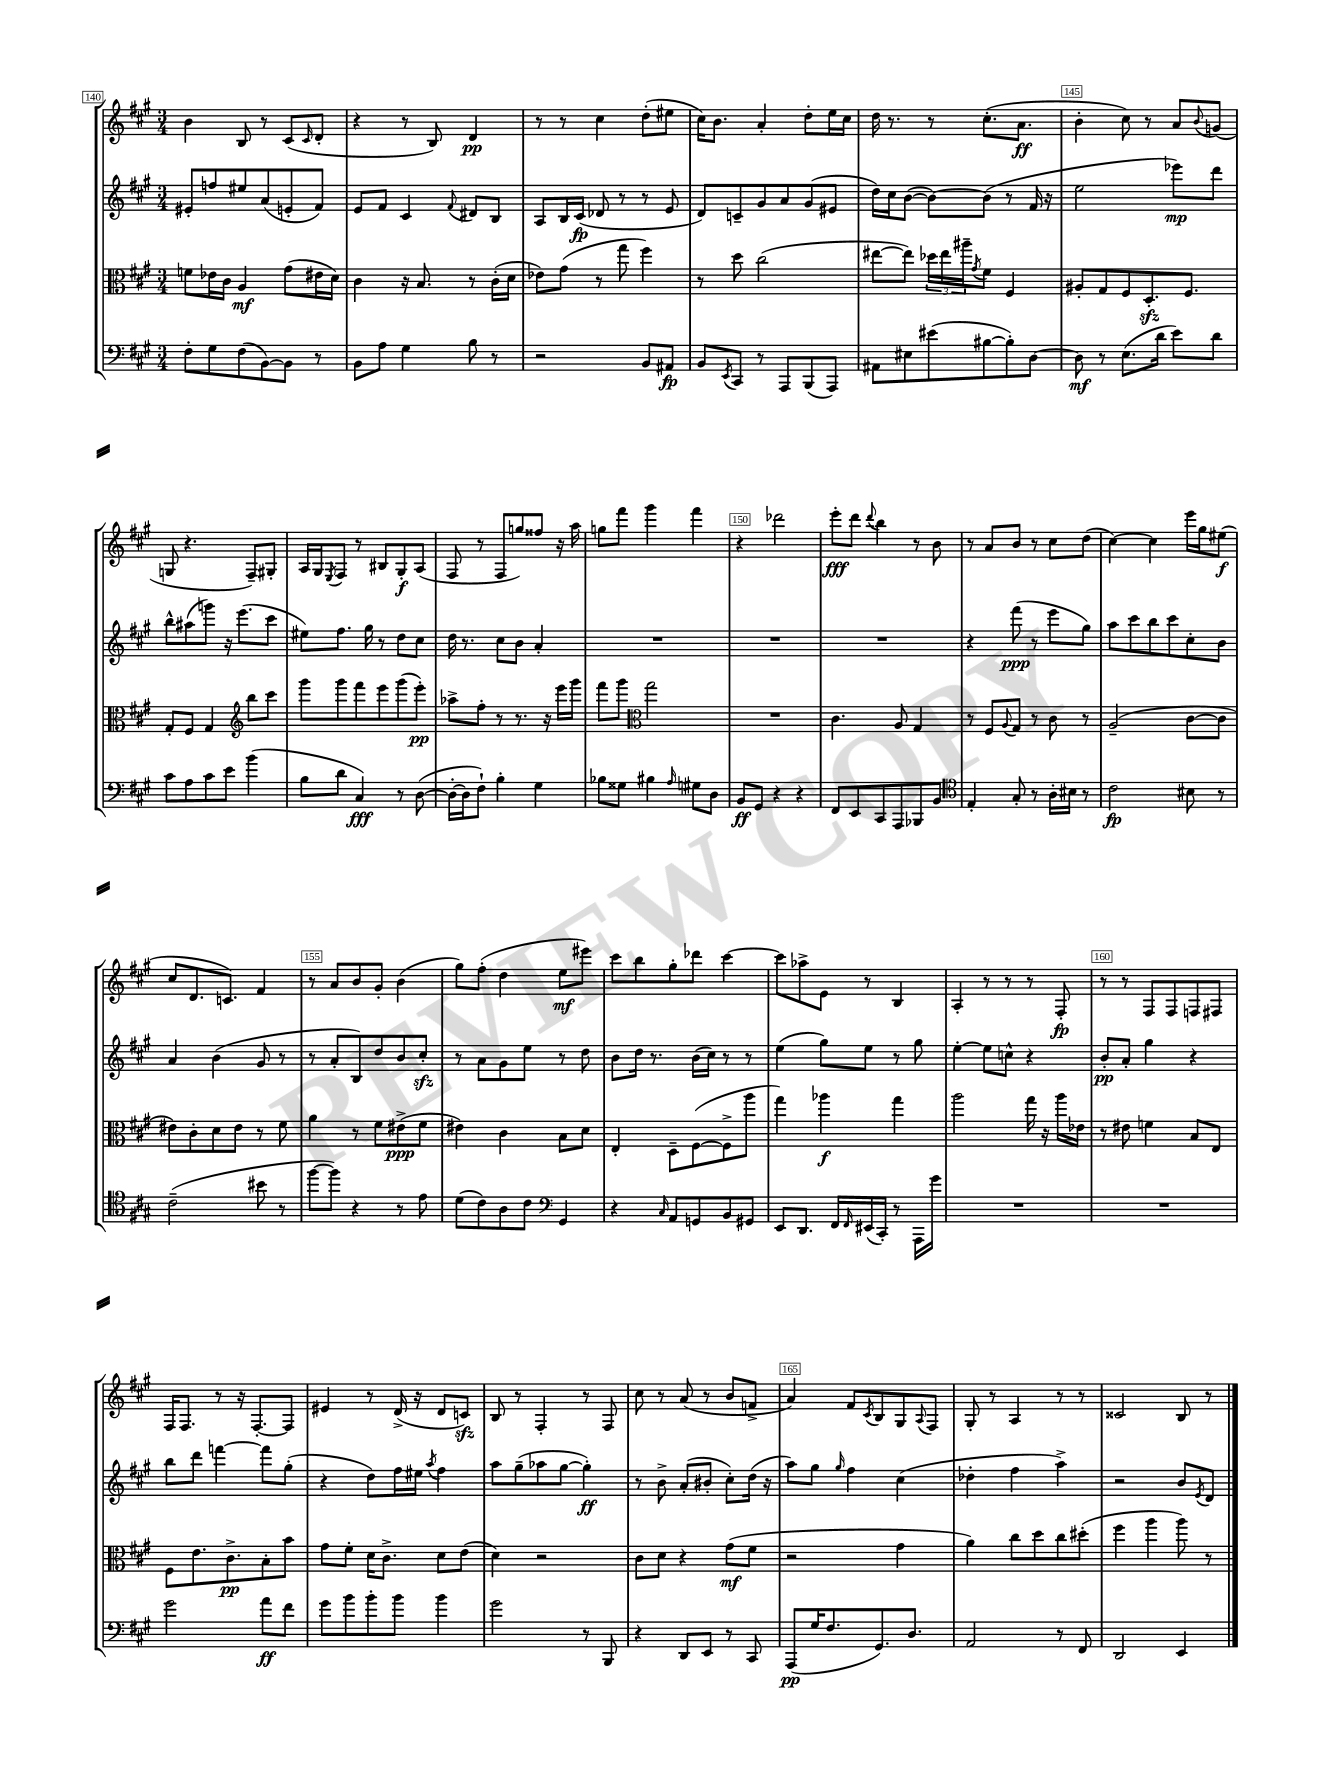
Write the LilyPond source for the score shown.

<<
\new StaffGroup <<
\new Staff = "s0" {
    \clef treble \key a \major \numericTimeSignature \time 3/4
    b'4 b8 r8 cis'8( \grace { cis'16 } d'8-. |
    r4 r8 b8) d'4\pp |
    r8 r8 cis''4 d''8-.( eis''8 |
    cis''16) b'8. a'4-. d''8-. e''16 cis''16 |
    d''16 r8. r8 cis''8.-.( a'8.\ff |
    b'4-. cis''8) r8 a'8 \appoggiatura { b'8 } g'8( |
    g8 r4. fis8--) gis8-. |
    a16 gis16 \acciaccatura { e8 } fis8 r8 bis8 gis8-.\f a8( |
    fis8 r8 fis8 g''8) fisis''8 r16 a''16 |
    g''8 fis'''8 gis'''4 fis'''4 |
    r4 des'''2 |
    e'''8-.\fff d'''8 \appoggiatura { d'''8 } b''4 r8 b'8 |
    r8 a'8 b'8 r8 cis''8 d''8( |
    cis''4~) cis''4 e'''16 gis''16 eis''8\f( |
    cis''8 d'8. c'8.) fis'4 |
    r8 a'8 b'8 gis'8-. b'4( |
    gis''8) fis''8-.( d''4 e''8\mf eis'''8) |
    cis'''8 b''8 gis''8-. des'''8 cis'''4~ |
    cis'''8 aes''8-> e'8 r8 b4 |
    a4-. r8 r8 r8 fis8-.\fp |
    r8 r8 fis8 fis8 f8 fis8 |
    fis16 fis8. r8 r16 fis8.~-. fis8 |
    eis'4 r8 d'16->( r16 d'8 c'8\sfz) |
    b8 r8 fis4-. r8 fis8 |
    cis''8 r8 a'8( r8 b'8 f'8-> |
    a'4) fis'8 \acciaccatura { cis'8 } b8 gis8 \appoggiatura { a8 } fis8 |
    gis8-. r8 a4 r8 r8 |
    cisis'2 b8 r8 \bar "|." |
}
\new Staff = "s1" {
    \clef treble \key a \major \numericTimeSignature \time 3/4
    eis'8-. f''8 eis''8 a'8( e'8-. fis'8) |
    e'8 fis'8 cis'4 \appoggiatura { fis'8 } dis'8 b8 |
    a8 b16 cis'16\fp( des'8 r8 r8 e'8 |
    d'8) c'8-- gis'8 a'8 gis'8( eis'8 |
    d''16) cis''16 b'8~( b'8~) b'8( r8 fis'16 r16 |
    e''2 ees'''8\mp) d'''8 |
    b''8-^ ais''8( g'''8) r16 e'''8.( cis'''8 |
    eis''8) fis''8. gis''16 r8 d''8 cis''8 |
    d''16 r8. cis''8 b'8 a'4-. |
    R2. |
    R2. |
    R2. |
    r4 fis'''8\ppp( r8 e'''8 gis''8) |
    a''8 cis'''8 b''8 cis'''8 cis''8-. b'8 |
    a'4 b'4( gis'8 r8 |
    r8 a'8-. b8) d''8 b'8 cis''8-.\sfz |
    r8 a'8 gis'8 e''8 r8 d''8 |
    b'8 d''16 r8. b'16( cis''16) r8 r8 |
    e''4( gis''8) e''8 r8 gis''8 |
    e''4~-. e''8 c''8-^ r4 |
    b'8-.\pp a'8-. gis''4 r4 |
    b''8 d'''8 f'''4~ f'''8 gis''8-.( |
    r4 d''8) fis''16 eis''16 \acciaccatura { a''8 } fis''4 |
    a''8 gis''8--( aes''8 gis''8~ gis''4-.\ff) |
    r8 b'8-> a'8-.( bis'8-. cis''8-.) d''16( r16 |
    a''8) gis''8 \grace { gis''16 } fis''4 cis''4( |
    des''4-. fis''4 a''4->) |
    r2 b'8 \acciaccatura { e'8 } d'8 \bar "|." |
}
\new Staff = "s2" {
    \clef alto \key a \major \numericTimeSignature \time 3/4
    f'8 ees'16 cis'16 a4\mf gis'8( eis'16 d'16) |
    cis'4 r16 b8. r8 cis'16-.( d'16 |
    ees'8) gis'8( r8 gis''8 fis''4) |
    r8 d''8 cis''2( |
    eis''8~ eis''8) \tuplet 3/2 { des''16 eis''16 ais''16-- } \acciaccatura { gis'8 } fis'8 fis4 |
    ais8-. gis8 fis8 d8.-.\sfz fis8. |
    gis8-. fis8 gis4 \clef treble b''8 cis'''8 |
    gis'''8 gis'''8 fis'''8 e'''8 gis'''8( e'''8-.\pp) |
    aes''8-> fis''8-. r8 r8. r16 e'''16 gis'''16 |
    fis'''8 gis'''8 \clef alto gis''2 |
    R2. |
    cis'4. a8 gis4 |
    r8 fis8 \appoggiatura { a8 } gis8 r8 cis'8 r8 |
    a2--( cis'8~ cis'8 |
    eis'8) cis'8-. d'8 eis'8 r8 fis'8 |
    a'4 r8 fis'8 eis'8->\ppp( fis'8 |
    eis'4) cis'4 b8 d'8 |
    e4-. d8-- fis8~( fis8-> a''8 |
    gis''4) aes''4\f gis''4 |
    a''2 gis''16 r16 a''16 ees'16 |
    r8 eis'8 f'4 b8 e8 |
    fis8 e'8. cis'8.->\pp b8-. b'8 |
    gis'8 fis'8-. d'16 cis'8.-> d'8 e'8( |
    d'4) r2 |
    cis'8 d'8 r4 gis'8\mf( fis'8 |
    r2 gis'4 |
    a'4) cis''8 d''8 cis''8 dis''8-.( |
    fis''4 a''4 a''8) r8 \bar "|." |
}
\new Staff = "s3" {
    \clef bass \key a \major \numericTimeSignature \time 3/4
    fis8-. gis8 fis8( b,8~) b,8 r8 |
    b,8 a8 gis4 b8 r8 |
    r2 b,8 ais,8\fp |
    b,8 \acciaccatura { e,8 } cis,8 r8 a,,8 b,,8( a,,8) |
    ais,8 eis8 eis'8( bis8~ bis8-.) d8~ |
    d8\mf r8 e8.( d'16 e'8) d'8 |
    cis'8 a8 cis'8 e'8 b'4( |
    b8 d'8 cis4\fff) r8 d8~( |
    d16~-. d16 fis8-!) b4-. gis4 |
    bes8 gisis8 bis4 \grace { a16 } gis8 d8 |
    b,8\ff gis,8 r4 r4 |
    fis,8 e,8 cis,8 a,,8 bes,,8 b,8 |
    \clef tenor e4-. gis8-. r8 a16-. bis16 r8 |
    cis'2\fp bis8 r8 |
    cis'2--( bis'8 r8 |
    fis''8~ fis''8) r4 r8 e'8 |
    d'8( cis'8) a8 cis'8 \clef bass gis,4 |
    r4 \grace { cis16 } a,8 g,8 b,8 gis,8 |
    e,8 d,8. fis,16 \grace { fis,16 } eis,16( cis,16-.) r8 a,,16 gis'16 |
    R2. |
    R2. |
    gis'2 a'8\ff fis'8 |
    gis'8 b'8 b'8-. b'8 b'4 |
    gis'2 r8 b,,8 |
    r4 d,8 e,8 r8 cis,8 |
    a,,8\pp( gis16 fis8. gis,8.) d8. |
    a,2 r8 fis,8 |
    d,2 e,4 \bar "|." |
}
>>
>>
\layout { \context { \Score currentBarNumber = #140 \override BarNumber.break-visibility = ##(#f #t #t) barNumberVisibility = #(every-nth-bar-number-visible 5) \override BarNumber.stencil = #(make-stencil-boxer 0.1 0.3 ly:text-interface::print) } }
